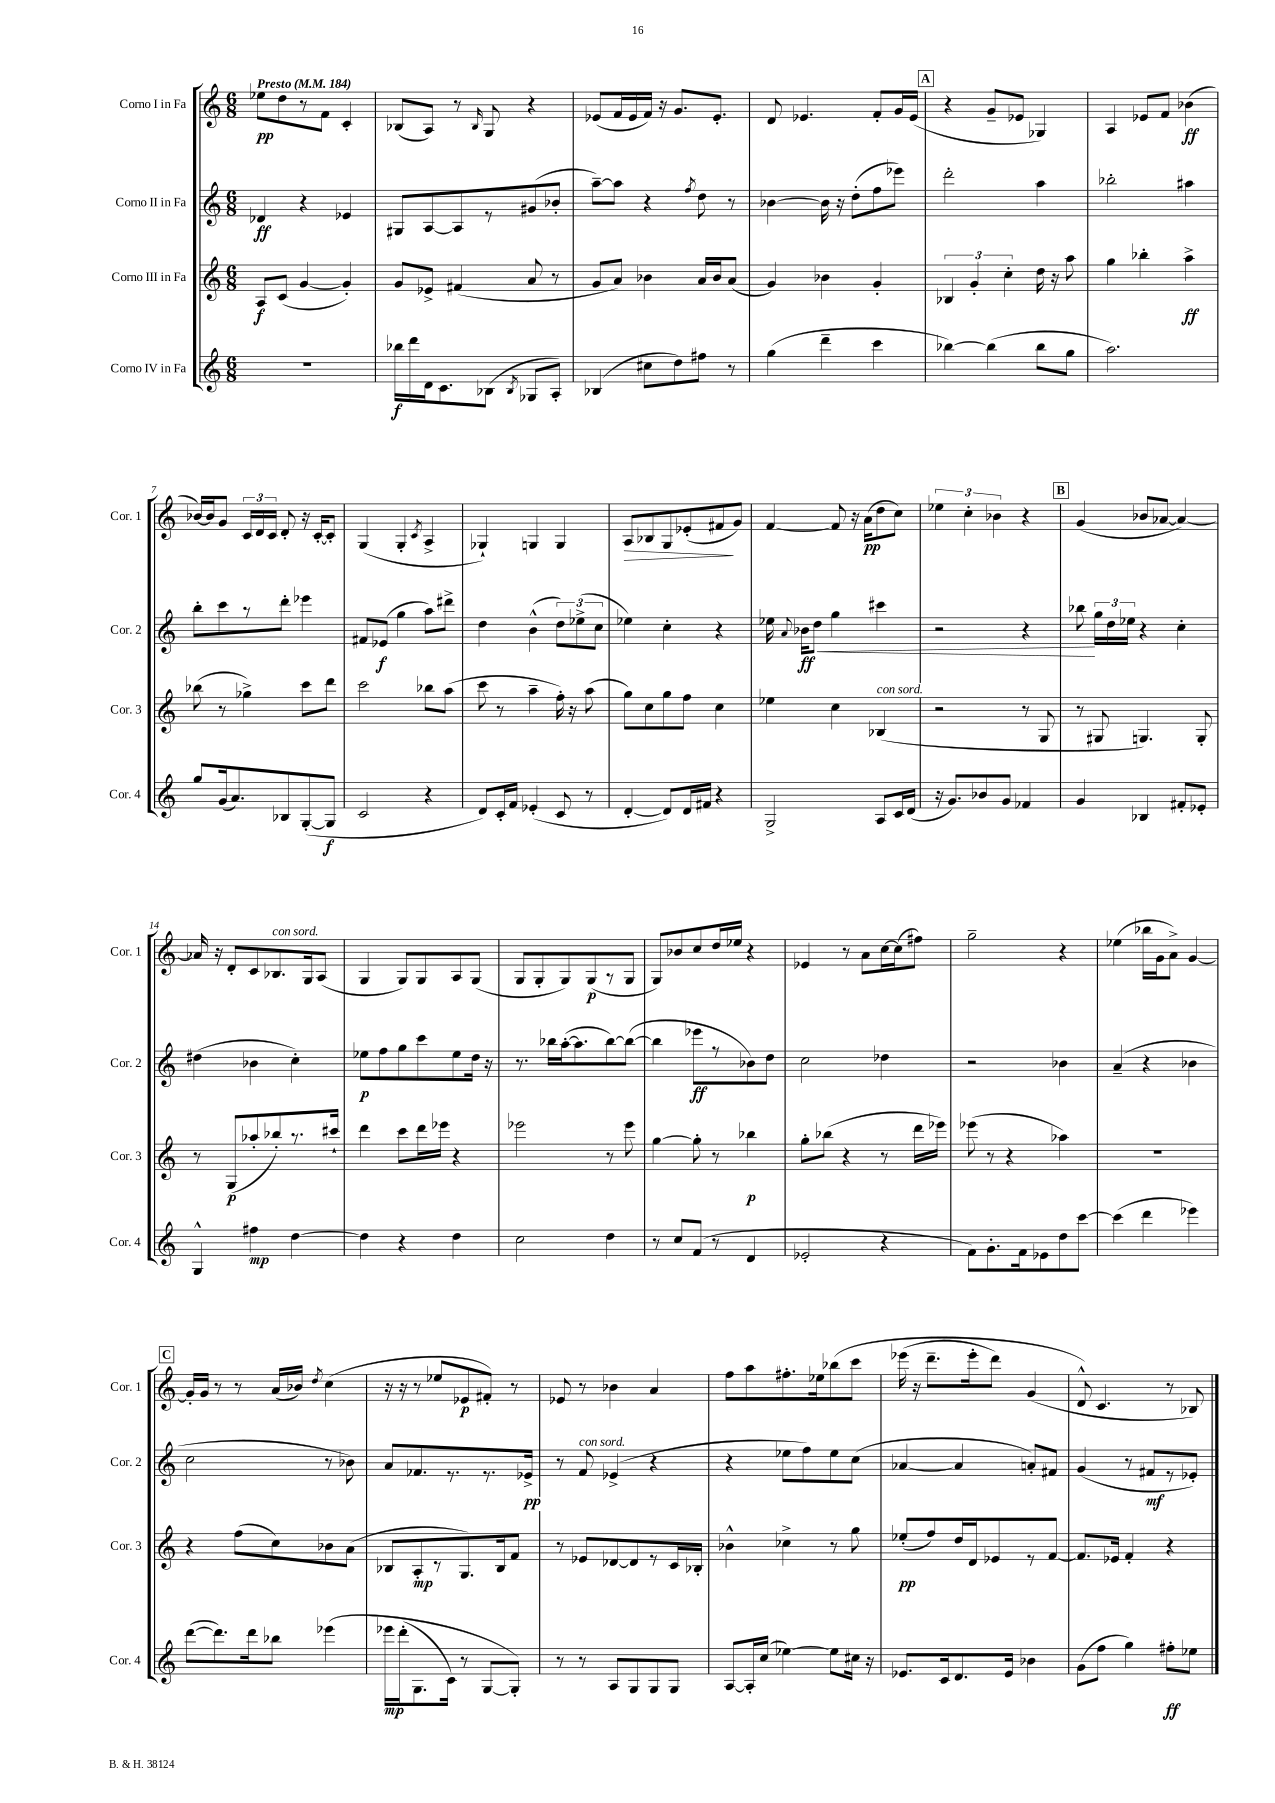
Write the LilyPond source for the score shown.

<<
\new StaffGroup <<
\new Staff = "s0" \with { instrumentName = "Corno I in Fa" shortInstrumentName = "Cor. 1" } {
    \clef treble \key c \major \numericTimeSignature \time 6/8 \tempo "Presto" 4 = 184
    \autoBeamOff ees''8[\pp d''8 r8 f'8] c'4-. |
    bes8[( a8]) r8 \grace { bes16 } g8 r4 |
    ees'8[( f'16 ees'16 f'16]) r16 g'8.[ ees'8.]-. |
    d'8 ees'4. f'8[-. g'16 ees'16]( |
    \mark \markup { \box "A" } r4 g'8[-- ees'8] ges4) |
    a4 ees'8[ f'8] bes'4\ff( |
    bes'16[~) bes'16 g'8] \tuplet 3/2 { c'16[ d'16 c'16] } d'8-. r16 c'16[~-. c'8]-. |
    g4( g4-. \acciaccatura { c'8 } a4-> |
    ges4-!) g4 g4 |
    a8[\> bes8 g8 ees'8-.( fis'8\! g'8]) |
    f'4~ f'8 r16 a'16[\pp( d''8 c''8]) |
    \tuplet 3/2 { ees''4 c''4-. bes'4 } r4 |
    \mark \markup { \box "B" } g'4( bes'8[ aes'8]~ aes'4~) |
    aes'16 r16 d'8[-. c'8 bes8.^\markup { \italic "con sord." } g16 a8]( |
    g4 g8[) g8 a8 g8]( |
    g8[ g8-. g8) g8\p( r8 g8] |
    g8[) bes'8 c''8 d''16 ees''16] r4 |
    ees'4 r8 a'8[ c''16~ c''16( fis''8]) |
    g''2-- r4 |
    ees''4( bes''16[ g'16 a'8]->) g'4~ |
    \mark \markup { \box "C" } g'16[-. g'16] r8 r8 a'16[( bes'16]) \acciaccatura { d''8 } c''4( |
    r16 r16 r8 ees''8[ ees'8\p fis'8]-.) r8 |
    ees'8 r8 bes'4 a'4 |
    f''8[ a''8 fis''8.-. ees''16 bes''8\( c'''8] |
    ees'''16( r16 d'''8.[-- ees'''16-. d'''8]) g'4( |
    d'8-^\) c'4. r8 bes8) \bar "|." |
}
\new Staff = "s1" \with { instrumentName = "Corno II in Fa" shortInstrumentName = "Cor. 2" } {
    \clef treble \key c \major \numericTimeSignature \time 6/8
    \autoBeamOff des'4\ff r4 ees'4 |
    gis8[ a8~ a8 r8 gis'8( bes'8]-. |
    a''8[~--) a''8] r4 \acciaccatura { f''8 } d''8 r8 |
    bes'4~ bes'16 r16 d''8[-.( f''8 ees'''8]) |
    \mark \markup { \box "A" } d'''2-. a''4 |
    bes''2-. ais''4 |
    b''8[-. c'''8 r8 d'''8]-. ees'''4 |
    fis'8[ ees'8]\f( g''4 a''8[) dis'''8]-> |
    d''4 b'4-^( \tuplet 3/2 { d''8[) ees''8->( c''8] } |
    ees''4) c''4-. r4 |
    ees''16 \appoggiatura { a'8 } bes'16[\ff\< d''8] g''4 cis'''4 |
    r2 r4 |
    \mark \markup { \box "B" } bes''8\! \tuplet 3/2 { g''16[ d''16 ees''16] } r4 c''4-. |
    dis''4( bes'4 c''4-.) |
    ees''8[\p f''8 g''8 c'''8 ees''8 d''16] r16 |
    r8. bes''16[ a''16~-.( a''8. bes''8~) bes''8]~( |
    bes''4 ees'''8[\ff r8 bes'8) d''8] |
    c''2 des''4 |
    r2 bes'4 |
    a'4--( r4 bes'4 |
    \mark \markup { \box "C" } c''2 r8 bes'8) |
    a'8[ fes'8. r8. r8. ees'16]->\pp |
    r8 f'8^\markup { \italic "con sord." } ees'4->( r4 |
    r4 ees''8[ f''8) ees''8 c''8]( |
    aes'4~ aes'4 a'8[-.) fis'8] |
    g'4( r8 fis'8[\mf r8 ees'8]-.) \bar "|." |
}
\new Staff = "s2" \with { instrumentName = "Corno III in Fa" shortInstrumentName = "Cor. 3" } {
    \clef treble \key c \major \numericTimeSignature \time 6/8
    \autoBeamOff a8[\f c'8]( g'4~ g'4-.) |
    g'8[ ees'8]-> fis'4( a'8 r8 |
    g'8[ a'8]) bes'4 a'16[ bes'16 a'8]( |
    g'4) bes'4 g'4-. |
    \mark \markup { \box "A" } \tuplet 3/2 { bes4 g'4-. c''4-. } d''16 r16 a''8 |
    g''4 bes''4-. a''4->\ff |
    bes''8( r8 ges''4->) c'''8[ d'''8] |
    c'''2 bes''8[ a''8]( |
    c'''8 r8 a''4-- f''16-.) r16 a''8( |
    g''8[) c''8 g''8 f''8] c''4 |
    ees''4 c''4 bes4^\markup { \italic "con sord." }( |
    r2 r8 g8 |
    \mark \markup { \box "B" } r8 gis8 g4.) g8-. |
    r8 g8[\p( aes''8-. bes''8-.) r8. cis'''16]-! |
    d'''4 c'''8[ d'''16 ees'''16] r4 |
    ees'''2 r8 ees'''8 |
    g''4~ g''8-. r8 bes''4\p |
    g''8[-. bes''8]( r4 r8 d'''16[ ees'''16]) |
    ees'''8( r8 r4 aes''4) |
    R2. |
    \mark \markup { \box "C" } r4 f''8[( c''8) bes'8 a'8]( |
    bes8[ a8-.\mp r8 g8.) bes16 f'8] |
    r8 ees'8[ des'8~ des'8 r8 c'16 bes16]-. |
    bes'4-^ ces''4-> r8 g''8 |
    ees''8[-.\pp( f''8) d''16 d'16 ees'8 r8 f'8]~ |
    f'8.[ ees'16] f'4-. r4 \bar "|." |
}
\new Staff = "s3" \with { instrumentName = "Corno IV in Fa" shortInstrumentName = "Cor. 4" } {
    \clef treble \key c \major \numericTimeSignature \time 6/8
    \autoBeamOff R2. |
    bes''16[\f d'''16 d'16 c'8. bes8]( \acciaccatura { bes8 } ges8[ a8]-.) |
    bes4( cis''8[ d''8) fis''8] r8 |
    g''4( d'''4-- c'''4 |
    \mark \markup { \box "A" } bes''4~) bes''4( bes''8[ g''8] |
    a''2.) |
    g''8[ g'16( a'8.) bes8 g8~-.( g8]\f |
    c'2 r4 |
    d'8[) c'16-. f'16] ees'4-.( c'8 r8 |
    d'4~-. d'8[) d'16 fis'16] r4 |
    g2-> a8[ c'16 d'16]( |
    r16 g'8.[) bes'8 g'8] fes'4 |
    \mark \markup { \box "B" } g'4 bes4 fis'8[-. ees'8]-. |
    g4-^ fis''4\mp d''4~ |
    d''4 r4 d''4 |
    c''2 d''4 |
    r8 c''8[ f'8]( r8 d'4 |
    ees'2-. r4 |
    f'8[) g'8.-. f'16 ees'8 d''8 c'''8]~ |
    c'''4( d'''4 ees'''4) |
    \mark \markup { \box "C" } d'''8[~( d'''8.) d'''16 bes''8] ees'''4\( |
    ees'''16[\mp d'''16-.( g8. c'16]) r8 g8[~ g8]-.\) |
    r8 r8 a8[ g8 g8 g8] |
    a8[~ a16-. c''16]( ees''4~) ees''8[ cis''16] r16 |
    ees'8.[ c'16 d'8. ees'16] bes'4 |
    g'8[( f''8] g''4) fis''8[-.\ff ees''8] \bar "|." |
}
>>
>>
